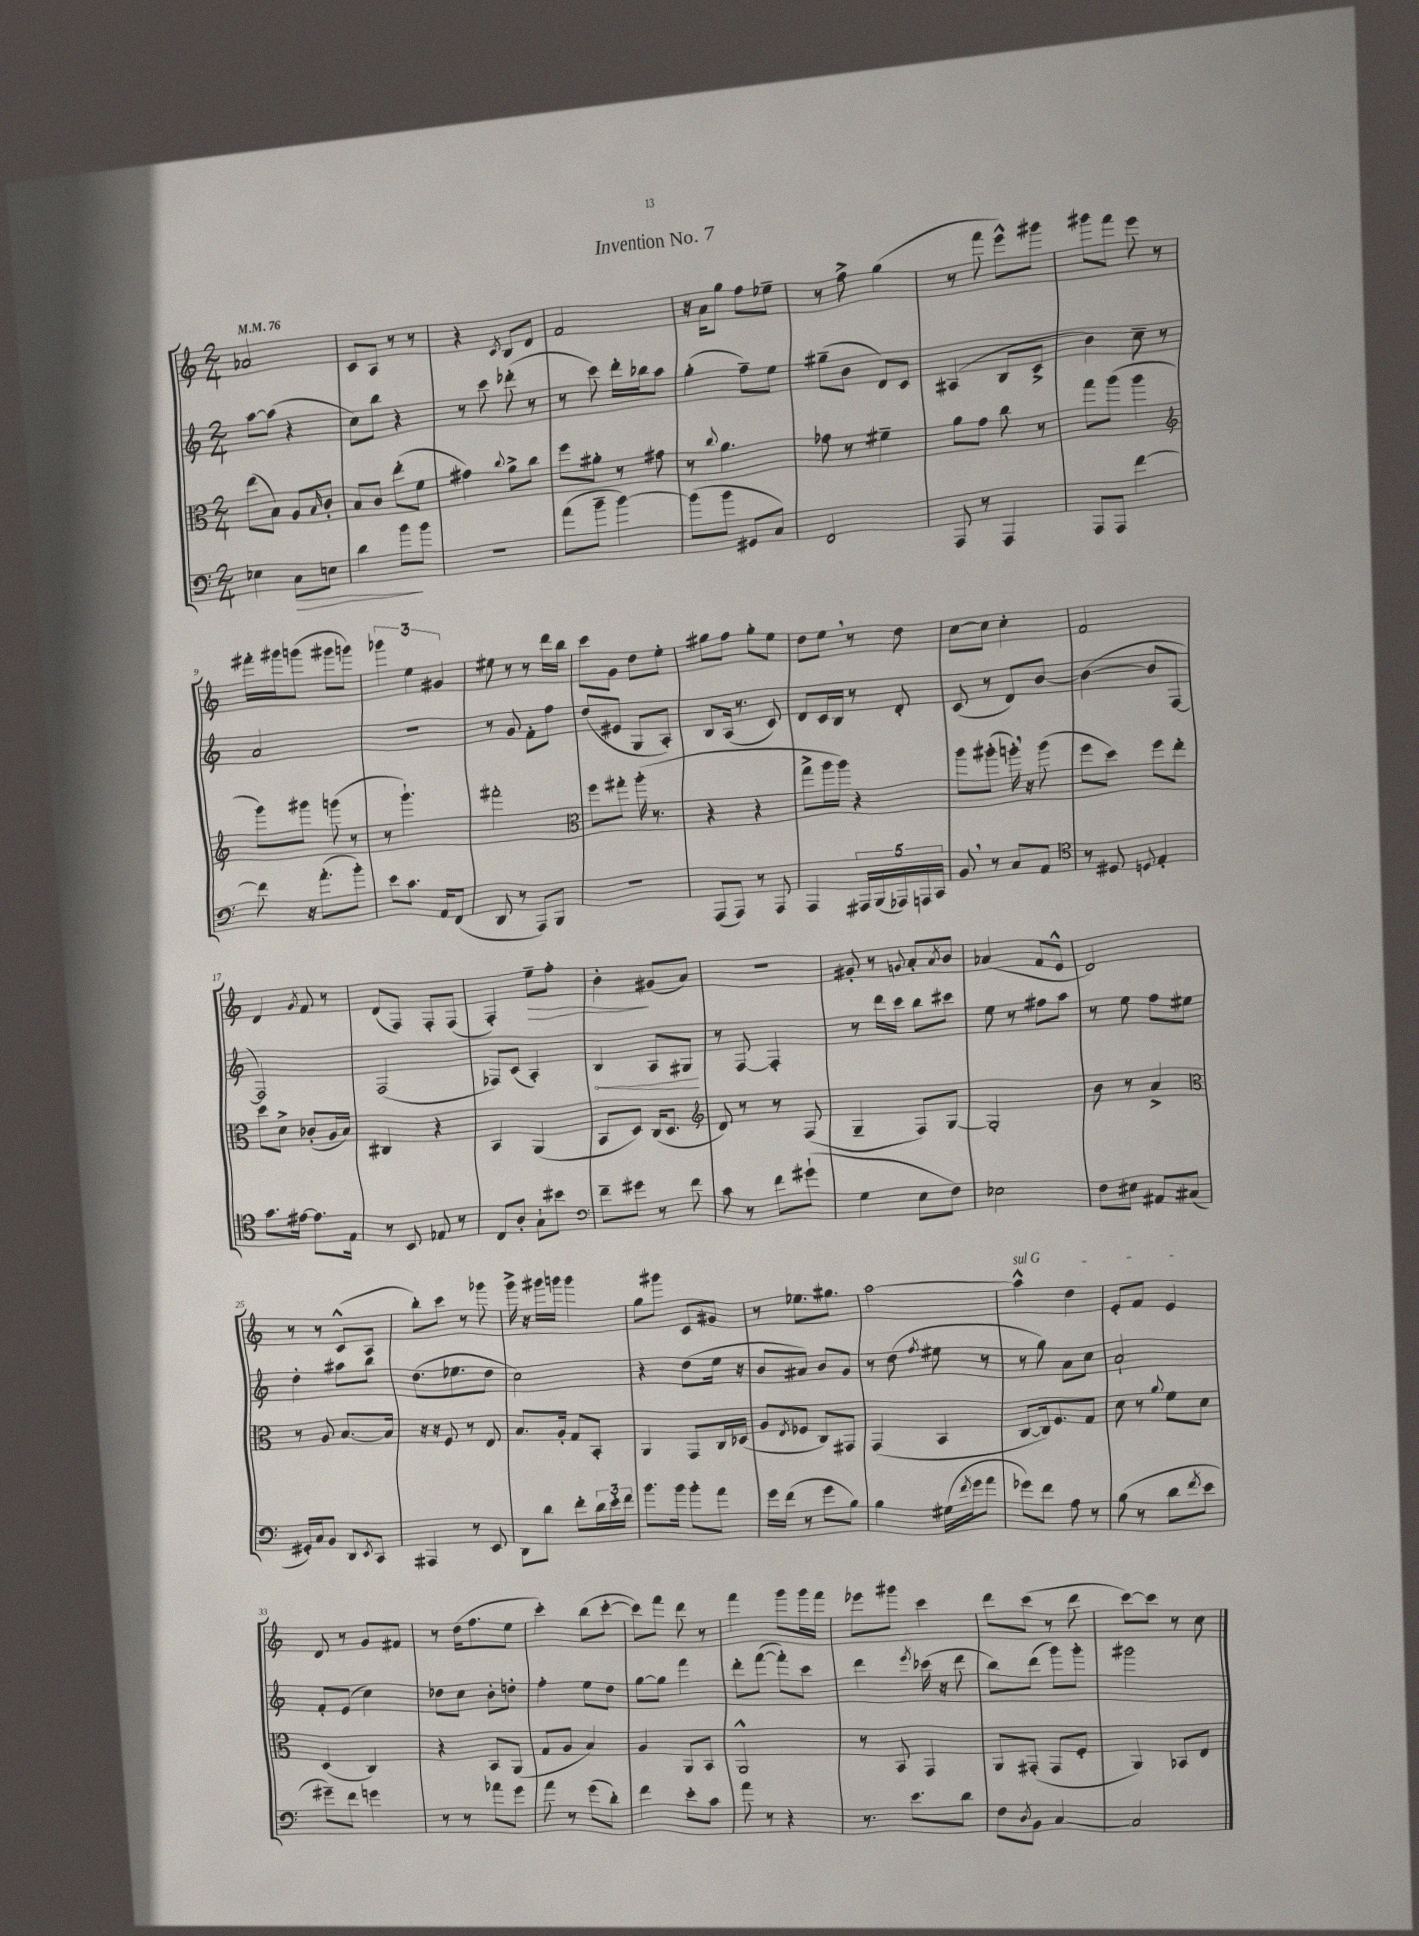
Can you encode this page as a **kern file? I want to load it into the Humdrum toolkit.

**kern	**kern	**kern	**kern
*staff4	*staff3	*staff2	*staff1
*clefF4	*clefC3	*clefG2	*clefG2
*k[]	*k[]	*k[]	*k[]
*M2/4	*M2/4	*M2/4	*M2/4
*MM76	*MM76	*MM76	*MM76
4E-\	(8ee\L	[8aa\L	2a-/
.	8B\J)	(8aa\]J	.
8C\L	8A/L	4r	.
.	16qqB/	.	.
8E\J	8c'/J	.	.
=	=	=	=
4d\	8B/L	8cc\L)	8c/L
.	8c/J	8bb\J	8A/J
8b\L	(8ee'\L	4r	8r
8b\J	8f\J	.	8r
=	=	=	=
2r	4g#\)	8r	4r
.	.	8ccc\	.
.	8qqcc/	.	8qc/
.	8a^\L	(8ddd-'\	8B/L
.	8cc\J	8r	8d/J
=	=	=	=
(8a\L	8ff\L	8r	2f/
8b~\J	8a#'\J	8ccc\)	.
[4b\)	8r	16ddd'\LL	.
.	.	16bb-\J	.
.	8g#\	8aa\J	.
=	=	=	=
(8b\]L	8r	(4gg'\	16r
.	.	.	16a\LK
.	8qqcc/	.	.
8b\J	4.a\	.	8gg\J
8GG#/L	.	8ff~\L)	8ff\L
8C/J)	.	8ee\J	8ee-~\J
=	=	=	=
2FF/	8g-\	(8gg#~\L	8r
.	8r	8b\J	8ff^\
.	4f#~\	8d/L)	(4gg\
.	.	8c/J	.
=	=	=	=
8AAA/	8a\L	(4A#/	8r
8r	8g\J	.	8fff\
4AAA/	8cc\	8B/L	8eee^^\L)
.	8r	8c^/J	8ggg#\J
=	=	=	=
8AAA/L	8gg\L	4b\)	8ggg#\L
8AAA/J	(8aa\J	.	8fff\J
[4f\	4aa\	8cc~\	8eee\
.	.	8r	8r
=	=	=	=
*	*clefG2	*	*
8f\]	8ggg\L)	2a/	16fff#'\LL
.	.	.	16ggg#\J
16r	8ggg#\J	.	(8ggg\J
(8.a'\L	.	.	.
.	(8ggg\	.	8ggg#\L
8b'\J)	8r	.	8ggg\J)
=	=	=	=
8e\L	8r	2r	6ggg-\
8.c\J	4.ggg`\)	.	.
.	.	.	6ee\
16AA/LK	.	.	.
.	.	.	6g#/
(8FF/J	.	.	.
=	=	=	=
8DD/	2fff#'\	8r	8ee#\
8r	.	8g/	8r
8AAA/L)	.	8f'\L	8r
8BBB/J	.	8ff\J	16ddd\LL
.	.	.	16bb\JJ
=	=	=	=
*	*clefC3	*	*
2r	8ff\L	(8dd/L	8ccc\L
.	8gg#'\J	8e#/J	8g\J
.	(16aa'\	8G/L	8dd\L
.	8.r	.	.
.	.	8A'/J)	8ee'\J
=	=	=	=
(8AAA/L	4r	8B/L	8gg#\L
8AAA/J)	.	(16A/Jk	8ff\J
.	.	8.r	.
8r	4r	.	8gg#'\L
8AAA/	.	8c/)	8ee\J
=	=	=	=
4AAA/	8gg^\L	8d/L	8dd\L
.	16aa\L	16c/L	8ee\J
.	16aa\JJ)	16B/JJ	.
20AAA#/LL	4r	8r	8r
(20BBB/	.	.	.
20AAA-/)	.	.	.
.	.	8d'/	8dd\
20AAA/	.	.	.
20CC/JJ	.	.	.
=	=	=	=
8BB/	8aa\L	(8c/	[8cc\L
8r	(8aa#'\J	8r	8cc\]J
8C/L	16aa'\)	8d/L)	4cc'\
.	16r	.	.
8AA/J	(8aa\	[8b/J	.
=	=	=	=
*clefC4	*	*	*
8r	8ff\L	(4b\_	2f/
8D#/	8dd\J)	.	.
8qqD/	.	.	.
4E'/	8ff\L	8b/]L	.
.	8ee'\J	[8F/J	.
=	=	=	=
8.g\L	8dd\L	2F/])	4d/
.	8d^\J	.	.
[16e#\Jk	.	.	.
.	.	.	8qg/
8.e#\]L	(8c-'/L	.	8f/
.	16A/L	.	8r
16E\Jk	16B/JJ)	.	.
=	=	=	=
8r	4C#/	(2F/	(8d/L
8BB/	.	.	8F/J)
8E-/	4r	.	8F'/L
8r	.	.	(8F/J
=	=	=	=
8C/L	4BB/	8F-/L)	4F'/)
8A'/J	.	(8c/J	.
8G`\L	(4AA/	4A'/)	8ee~\L
8b#\J	.	.	8ff'\J
=	=	=	=
*clefF4	*	*	*
8f~\L	8BB/L	4B/	4b'\
8g#\J	8D/J)	.	.
8r	(16C/LK	8A/L	(8g#/L
.	8.D/J	.	.
8f\	.	8G#/J	8a/J)
=	=	=	=
*	*clefG2	*	*
8c\	8d/)	8r	2r
8r	8r	[8F/	.
8f\L	8r	4F'/]	.
(8g#`\J	(8F/	.	.
=	=	=	=
4G\	4G~/	8r	8g#'/
.	.	16ddd\LL	8r
.	.	16ccc\JJ	.
.	.	.	8qqg/
8E\L	8F/L)	8bb\L	8a'/L
.	.	.	8qa/
8F\J)	[8G/J	8ccc#\J	8b/J
=	=	=	=
2E-\	2G'/]	8ee\	(4a-/
.	.	8r	.
.	.	8ff#\L	8f/L
.	.	8aa\J	8e^^/J
=	=	=	=
8F\L	8b\	8r	2d/)
8E#\J	8r	8ee\	.
8AA#/L	4a^/	8ff\L	.
(8C#/J	.	8ee#\J	.
=	=	=	=
*	*clefC3	*	*
16GG#'/LL)	8r	4dd'\	8r
16C/J	.	.	.
8BB/J	8A/	.	8r
8DD/L	[8.B/L	8aa#\L	(8c^^/L
8qEE/	.	.	.
8CC/J	.	8bb\J	8A/J
.	16B/]Jk	.	.
=	=	=	=
4AAA#/	16r	(8.dd\L	8bb'\L)
.	16r	.	.
.	8F/	.	8ccc\J
.	.	8.ee-\	.
8r	8r	.	8r
8EE/	8E/	8dd\J	8ggg-\
=	=	=	=
8DD\L	8.B/L	2cc\)	16ggg^\
.	.	.	16r
8d\J	.	.	16ggg#\LL
.	16A'/Jk	.	16ggg\JJ
8f'\L	8G/L	.	4ggg\
24d\L	8BB'/J	.	.
24e'\	.	.	.
24f\JJ	.	.	.
=	=	=	=
8.b\L	4AA/	4r	8gg\L
.	.	.	8ggg#\J
16b\Jk	.	.	.
8b'\L	8GG/L	(8dd\L	8c/L
8a\J	16C/L	16ee\Jk	8g#/J
.	(16D-/JJ	16r	.
=	=	=	=
16g\LL	8A/L	8b/L	8r
(16f\JJ	.	.	.
.	8qE/	.	.
8r	8F-/J	8a#/J)	8.ee-\L
8g\L	8C/L)	8b/L	.
.	.	.	8.gg#\J
8B\J)	8GG#/J	8g/J	.
=	=	=	=
4B\	(4GG/	8r	[2aa\
.	.	(8dd\	.
.	.	8qff/	.
(16G#\LL	4BB/	8ee#\	.
8qf/	.	.	.
16g\J	.	.	.
8a\J	.	8r	.
=	=	=	=
8g-\L)	[8C/L	8r	4aa^^\]
8f\J	16C/]k)	8gg\)	.
.	8.F/	.	.
8A\	.	8a\L	4dd\
8r	8G/J	8cc\J	.
=	=	=	=
(8B\	8d\	2a`/	8e'/L
8r	8r	.	8f/J
.	8qqa/	.	.
8d\L	8f\L	.	4e/
8qf/	.	.	.
8e\J	8d\J	.	.
=	=	=	=
8g#~\L)	(4D/	8f'/L	8d/
8f\J	.	(8e/J	8r
4g\	4C/)	4cc\)	8g/L
.	.	.	8f#/J
=	=	=	=
8r	4r	8dd-\L	8r
8r	.	8cc\J	(16dd\LK
.	.	.	8.ff\
8a-\L	8BB/L	8b'\L	.
8g\J	(8AA/J	8dd'\J	8ee\J
=	=	=	=
8a\	8G/L	4ff'\	4ccc'\)
8r	8A/J	.	.
(8g\L	4B/)	8ee\L	(8bb\L
8d'\J)	.	8dd\J	[8ccc'\J
=	=	=	=
4f\	4A/	[8gg\L	8ccc\]L)
.	.	8gg\]J	8fff\J
8e'\L	8AA/L	4fff\	8ddd\
8c\J	8BB/J	.	8r
=	=	=	=
8a\	2AA^^/	8ddd'\L	4fff\
8r	.	([8fff\J	.
4r	.	8fff'\]L)	8ggg\L
.	.	8ccc\J	16ggg\L
.	.	.	16fff\JJ
=	=	=	=
8.r	8r	4ddd\	8eee-\L
.	8BB/	.	8ggg#\J
8.e\L	.	.	.
.	.	8qeee/	.
.	4GG/	(16ccc-\	4ccc\
.	.	16r	.
8d\J	.	8ddd\	.
=	=	=	=
8F\L	8AA/L	8bb\L)	8ddd\L
8qD/	.	.	.
8BB\J	(8GG#'/J	(8ddd\J	(8ccc\J
[4C/	8GG#/L	8ggg\L)	8r
.	8F'/J	8ggg'\J	8ddd\
=	=	=	=
2C/]	4AA/)	2ggg#\	[8ccc\L)
.	.	.	8ccc\]J
.	8BB-/L	.	8r
.	8E/J	.	8cc\
==	==	==	==
*-	*-	*-	*-
